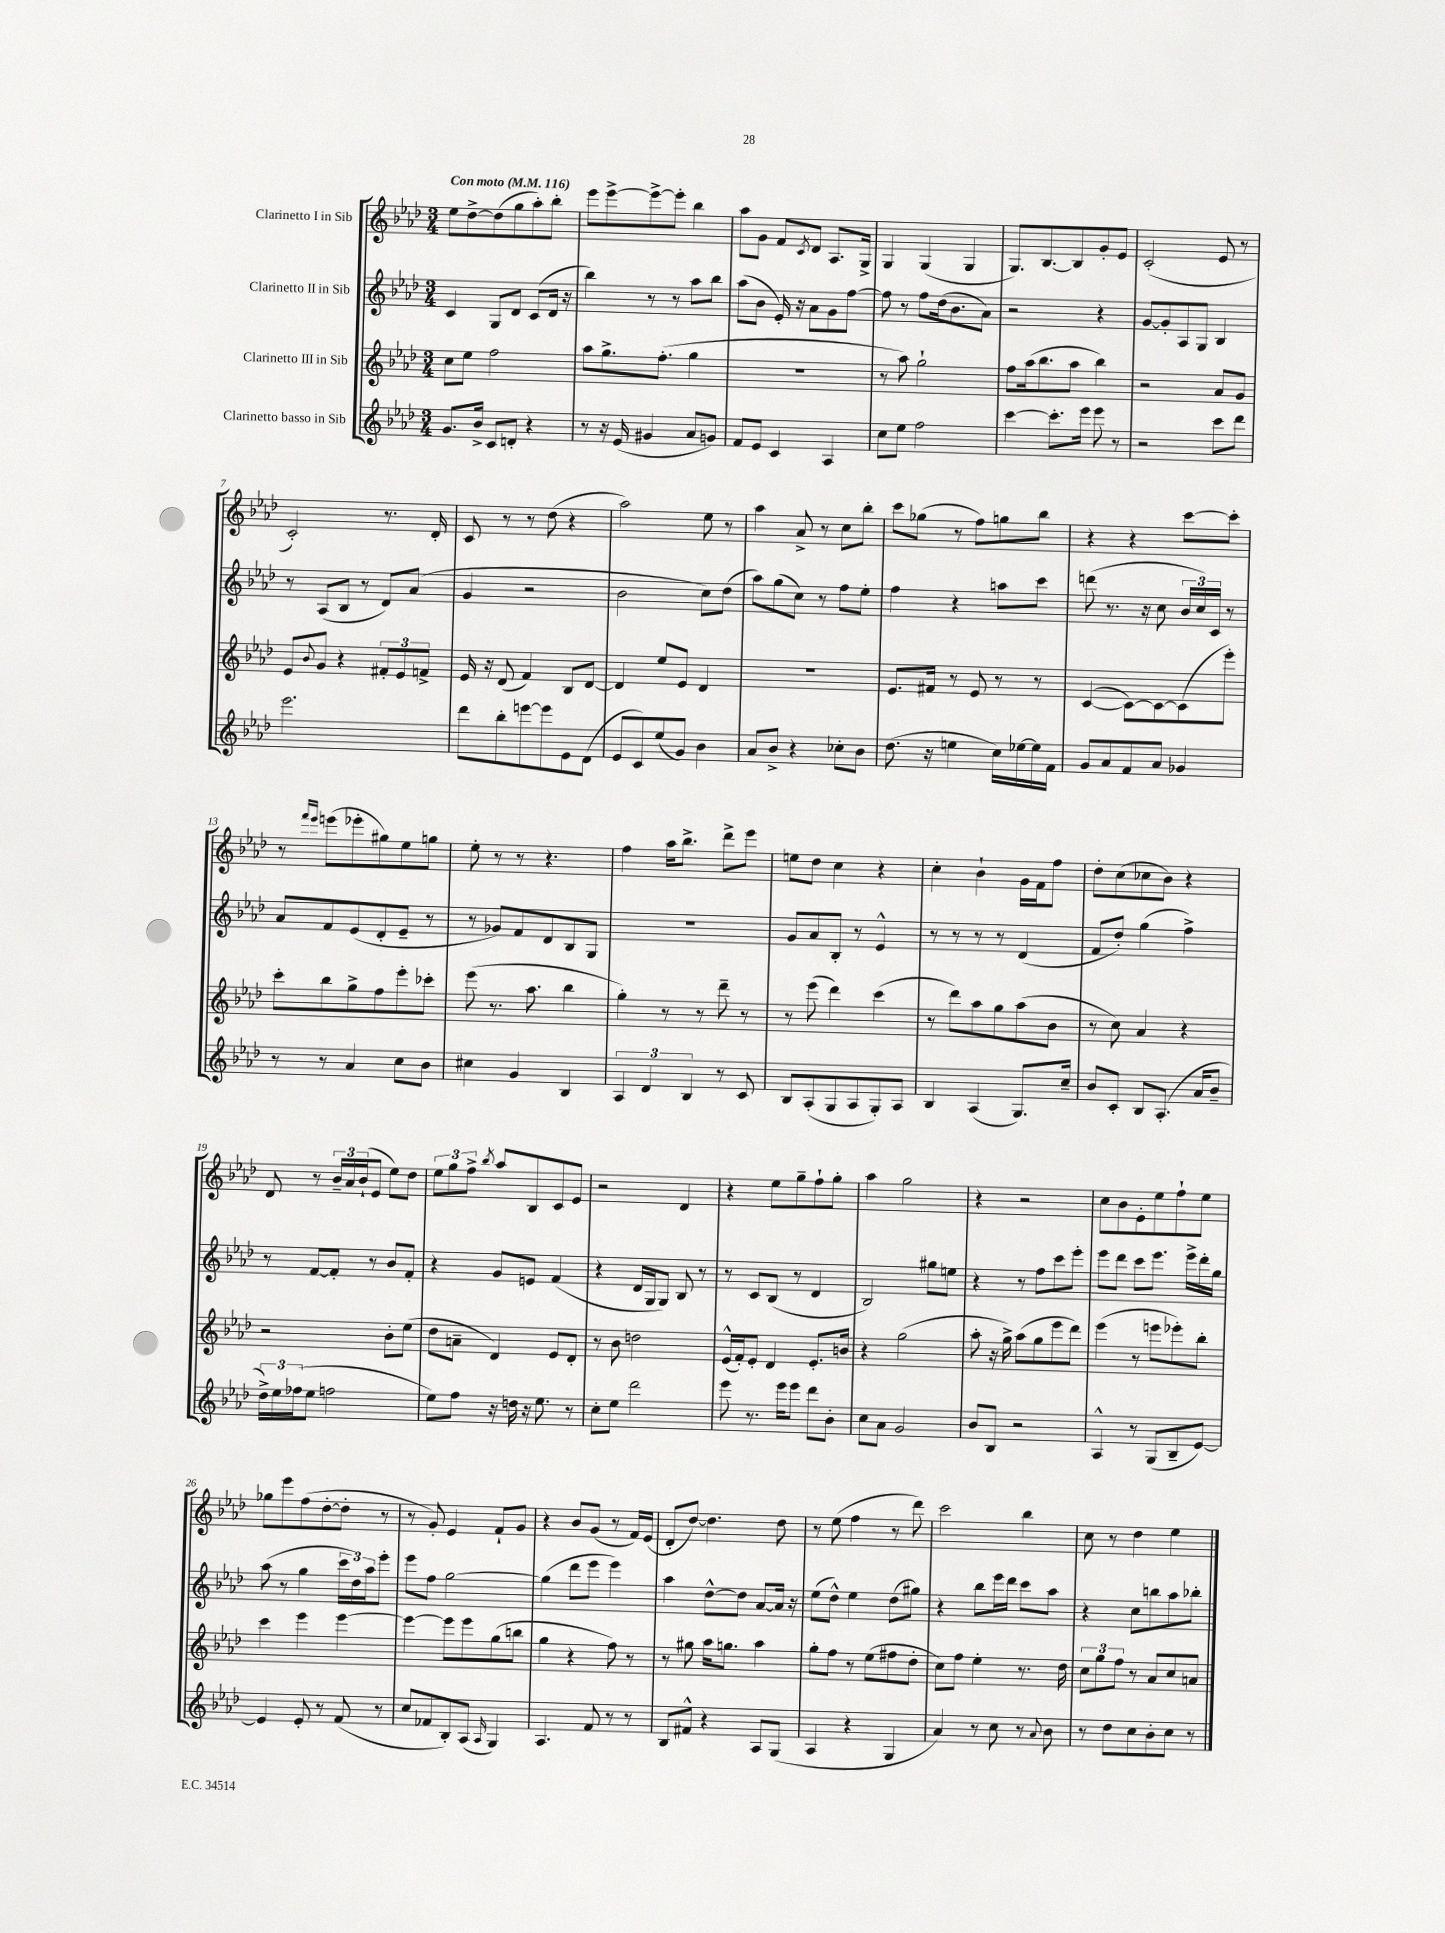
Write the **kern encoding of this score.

**kern	**kern	**kern	**kern
*staff4	*staff3	*staff2	*staff1
*clefG2	*clefG2	*clefG2	*clefG2
*k[b-e-a-d-]	*k[b-e-a-d-]	*k[b-e-a-d-]	*k[b-e-a-d-]
*M3/4	*M3/4	*M3/4	*M3/4
*MM116	*MM116	*MM116	*MM116
8.g/L	8cc\L	4c/	8ee-\L
.	8ee-\J	.	[8dd-^\
16b-^/Jk	.	.	.
8c/L	2ff\	8G/L	(8dd-\]
8d'/J	.	8d-/J	8gg\
4r	.	(8c/L	8aa-'\)
.	.	16d-/Jk	8bb-'\J
.	.	16r	.
=	=	=	=
8r	8aa-\L	4bb-\)	8eee-\L
16r	8.gg^\	.	[8eee-^\
(16e-/	.	.	.
4g#/	.	8r	8eee-^\_
.	(8.ff'\J	.	.
.	.	8r	8eee-'\]J
8a-/L	4gg\	8aa-\L	4bb-\
8g/J)	.	8bb-\J	.
=	=	=	=
8f/L	2.r	(8aa-\L	8aa-\L
8e-/J	.	8b-\J	8g\J
4c/	.	16e-'/)	8f/L
.	.	16r	.
.	.	.	8qc/
.	.	8a-\L	8d-/J
4A-/	.	8g\	8.A-/L
.	.	[8ff\J	.
.	.	.	16G^/Jk
=	=	=	=
8cc\L	8r	8ff\]	4G/
8ee-\J	8aa-\)	8r	.
2ff\	2gg`\	8ff\L	(4G/
.	.	(16dd-\k	.
.	.	8.b-\	.
.	.	.	4G/
.	.	8a-\J)	.
=	=	=	=
[4ccc\	8ff\L	2r	8.G/L)
.	(16aa-\k	.	.
.	8.bb-\	.	[8.B-/
8.ccc'\]L	.	.	.
.	8aa-\J	.	8B-/]
16eee-\Jk	.	.	.
8eee-\	4bb-\)	4r	8g'/
8r	.	.	8e-/J
=	=	=	=
2r	2r	[8g/L	(2c'/
.	.	8g'/]	.
.	.	8A-/	.
.	.	8G/J	.
8ccc\L	8a-/L	4B-/	8e-/
8ddd-\J	8g/J	.	8r
=	=	=	=
2.eee-\	8e-/L	8r	2c'/)
.	8qqb-/	.	.
.	8g/J	(8A-/L	.
.	4r	8B-/J	.
.	.	8r	.
.	12f#'/L	8d-/L)	8.r
.	12e-/	.	.
.	.	(8a-/J	.
.	12f^/J	.	.
.	.	.	16d-'/
=	=	=	=
8ddd-\L	16e-/	4g/	8c/
.	16r	.	.
8bb-'\	(8d-/	.	8r
[8eee\	4f/)	2r	8r
8eee\]	.	.	(8dd-\
8e-\	8B-/L	.	4r
(8d-\J	[8d-/J	.	.
=	=	=	=
8e-/L	4d-/]	2b-\	2aa-\)
8c/)	.	.	.
(8ee-/	8ee-/L	.	.
8g/J)	8e-/J	.	.
4b-\	4d-/	8cc\L)	8ee-\
.	.	(8dd-\J	8r
=	=	=	=
8a-/L	2.r	8aa-\L)	4aa-\
8b-^/J	.	(8gg\	.
4r	.	8cc\J)	8a-^/
.	.	8r	8r
8cc-'\L	.	8ff\L	8cc\L
8b-\J	.	8ee-'\J	8bb-'\J
=	=	=	=
(8.dd-\	8.e-/L	4ff\	8ccc\L
.	.	.	(8gg-\J
16r	16f#/Jk	.	.
4ee\	8r	4r	8r
.	8e-/	.	8ff\L)
16cc\LL)	8r	8aa\L	8gg\
[16ee-\	.	.	.
16ee-\]	8r	8ccc\J	8bb-\J
16f\JJ	.	.	.
=	=	=	=
8g/L	([4c/	(8ddd\	4r
8a-/	.	8.r	.
8f/	8c\_L)	.	4r
.	.	16r	.
8a-/J	8c\_	8cc\	.
4g-/	(8c\]	24b-/LL	[8ccc\L
.	.	24cc/)	.
.	.	24c/JJ	.
.	8eee-'\J)	8r	8ccc'\]J
=	=	=	=
8r	8ccc'\L	8a-/L	8r
.	.	.	16qqfff/LL
.	.	.	16qqeee-/JJ
8r	8bb-\	8f/	(8eee\L
4a-/	8gg^\	(8e-/	8eee-'\
.	8ff\	8d-'/	8gg#\)
8cc\L	8eee-'\	8e-~/J	8ee-\
8b-\J	8ccc-'\J	8r	8gg\J
=	=	=	=
4cc#\	(8eee-\	8r	8ee-'\
.	8.r	8g-/L)	8r
4g/	.	8f/	8r
.	8.aa-\	.	.
.	.	8d-/	4.r
4B-/	4bb-\	8B-/	.
.	.	8G/J	.
=	=	=	=
6A-/	4gg'\)	2.r	4ff\
6d-/	.	.	.
.	8r	.	16aa-\LK
.	.	.	8.bb-^\J
6B-/	.	.	.
.	8r	.	.
8r	8ddd-~\	.	8ddd-^\L
8c/	8r	.	8eee-\J
=	=	=	=
8B-/L	8r	8g/L	8ee\L
(8A-'/	(8eee-\	8a-/	8dd-\J
8G/	4ddd-\)	8B-'/J	4cc\
8A-/	.	8r	.
8G'/)	(4ccc\	4e-^^/	4r
8A-/J	.	.	.
=	=	=	=
4B-/	8r	8r	4cc'\
.	8ddd-\L)	8r	.
(4A-/	8aa-\	8r	4b-`\
.	8gg\	8r	.
8.G/L)	(8aa-\	(4d-/	16g\LL
.	.	.	16f\J
.	8b-\J	.	8ff\J
16cc~/Jk	.	.	.
=	=	=	=
8b-/L	8r	8f/L	8dd-'\L
8c'/J	8cc\)	8dd-'/J)	(8cc\
8B-/L	4a-/	(4gg\	8cc-\
(8.A-'/J	.	.	8b-\J)
.	4r	4ff^\)	4r
16a-/LK	.	.	.
8b-~/J	.	.	.
=	=	=	=
24dd-^\LL)	2r	8r	8d-/
24ee-\	.	.	.
(24ff-\J	.	.	.
8ee-\J	.	[8f/L	8r
2ff\	.	8f'/]J	24b-~/LL
.	.	.	24a-/
.	.	.	(24b-`/J
.	.	8r	8e-/J
.	8b-'\L	8b-/L	8ee-\L)
.	(8ee-\J	8f'/J	8dd-\J
=	=	=	=
8ee-\L)	8dd-\L	4r	12ee-\L
.	.	.	12gg\
8ff\J	8a~\J	.	.
.	.	.	12ff^\J
.	.	.	8qbb-/
16r	4d-/)	8g/L	8aa-/L
16dd\	.	.	.
16r	.	8e/J	8B-/
8.ee-\	.	.	.
.	8e-/L	(4f/	8c/
8r	8d-'/J	.	8e-/J
=	=	=	=
8cc'\L	8r	4r	2r
8ee-\J	8b-\	.	.
2ddd-\	2dd\	16d-/LL	.
.	.	16G/J	.
.	.	8G/J)	.
.	.	8B-/	4d-/
.	.	8r	.
=	=	=	=
8eee-\	(16e-^^/LL	8r	4r
.	16f'/J)	.	.
8.r	8e-'/J	8c/L	.
.	4d-/	(8B-/J	8ee-\L
16eee-\LK	.	.	.
8eee-\J	.	8r	8gg~\
8ddd-\L	8.e-'/L	4d-/	8ff`\
8b-'\J	.	.	8gg'\J
.	16b/Jk	.	.
=	=	=	=
8cc\L	4r	2B-/)	4aa-\
8a-\J	.	.	.
2g/	(2gg\	.	2gg\
.	.	8gg#\L	.
.	.	8ee\J	.
=	=	=	=
8b-/L	8aa-'\	4r	4r
8B-/J	16r	.	.
.	16gg^\)	.	.
2r	(8aa-\L	8r	2r
.	8gg\	8ff\L	.
.	8eee-\	8ccc\	.
.	8ddd-\J)	8eee-'\J	.
=	=	=	=
4A-^^/	(4eee-\	8eee-\L	8cc\L
.	.	8ddd-\J	8b-\
8r	8r	8ccc\L	8e-'\
(8G/L	8eee\L	8.eee-\J	8ee-\
8B-~/	8eee-'\)	.	8ff`\
.	.	16eee-^\LL	.
[8e-/J)	8bb-'\J	16ddd-'\	8ee-\J
.	.	16gg\JJ	.
=	=	=	=
4e-/]	4ccc\	(8aa-\	8gg-\L
.	.	8r	8eee-\
8e-'/	4eee-\	4gg\	(8ff\
8r	.	.	[8dd-'\
(8f/	[4eee-\	24ccc\LL	8dd-'\]J
.	.	24dd-\)	.
.	.	24aa-\J	.
8r	.	8eee-'\J	8r
=	=	=	=
8cc/L	4eee-\_	8eee-\L	8r
8f-/	.	8ff\J	8g'/)
8B-'/)	8eee-\]L	[2gg\	4e-/
(8A-/J	8eee-\	.	.
16qqA-/	.	.	.
4G/)	(8gg\	.	8f`/L
.	8bb\J	.	8g/J
=	=	=	=
4.A-/	4gg\	(4gg\]	4r
.	4r	8ddd-\L	8b-/L
8f/	.	8eee-\J	(8g/J
8r	8ff\)	4eee-\)	8r
8r	8r	.	16f/LL)
.	.	.	(16e-/JJ
=	=	=	=
8B-/L	8r	4aa-\	8d-'/L
8f#^^/J	8gg#\	.	[8dd-/J)
4r	16aa-\LK	[8dd-^^\L	4.dd-\]
.	8.gg\J	.	.
.	.	8dd-\]J	.
8A-/L	4aa-\	[8a-/L	.
(8G/J	.	16a-/]Jk	8dd-\
.	.	16r	.
=	=	=	=
4A-/	8gg'\L	(8ee-\L	8r
.	8ff\J	8dd-^^\J)	(8ee-\
4r	8r	4ee-\	4ff\
.	(8ee-\L	.	.
4G/	8ff#\	(8dd-\L	8r
.	8dd-'\J	8gg#\J)	8ddd-\)
=	=	=	=
4a-/)	8cc\L)	4r	2ccc\
.	8ff\J	.	.
8r	4ee-'\	8bb-\L	.
8cc\	.	16eee-\L	.
.	.	16ddd-\JJ	.
8r	8.r	8ccc\L	4bb-\
8qqa-/	.	.	.
8b-\	.	8aa-\J	.
.	16dd-\	.	.
=	=	=	=
8r	12cc\L	4r	8cc\
.	12gg\	.	.
8dd-\L	.	.	8r
.	12ff\J	.	.
8cc\	8r	8cc\L	4dd-\
8b-'\	8a-/L	8bb\	.
8cc\J	8cc/	8aa-\	4ee-\
8r	8a/J	8bb-'\J	.
==	==	==	==
*-	*-	*-	*-
